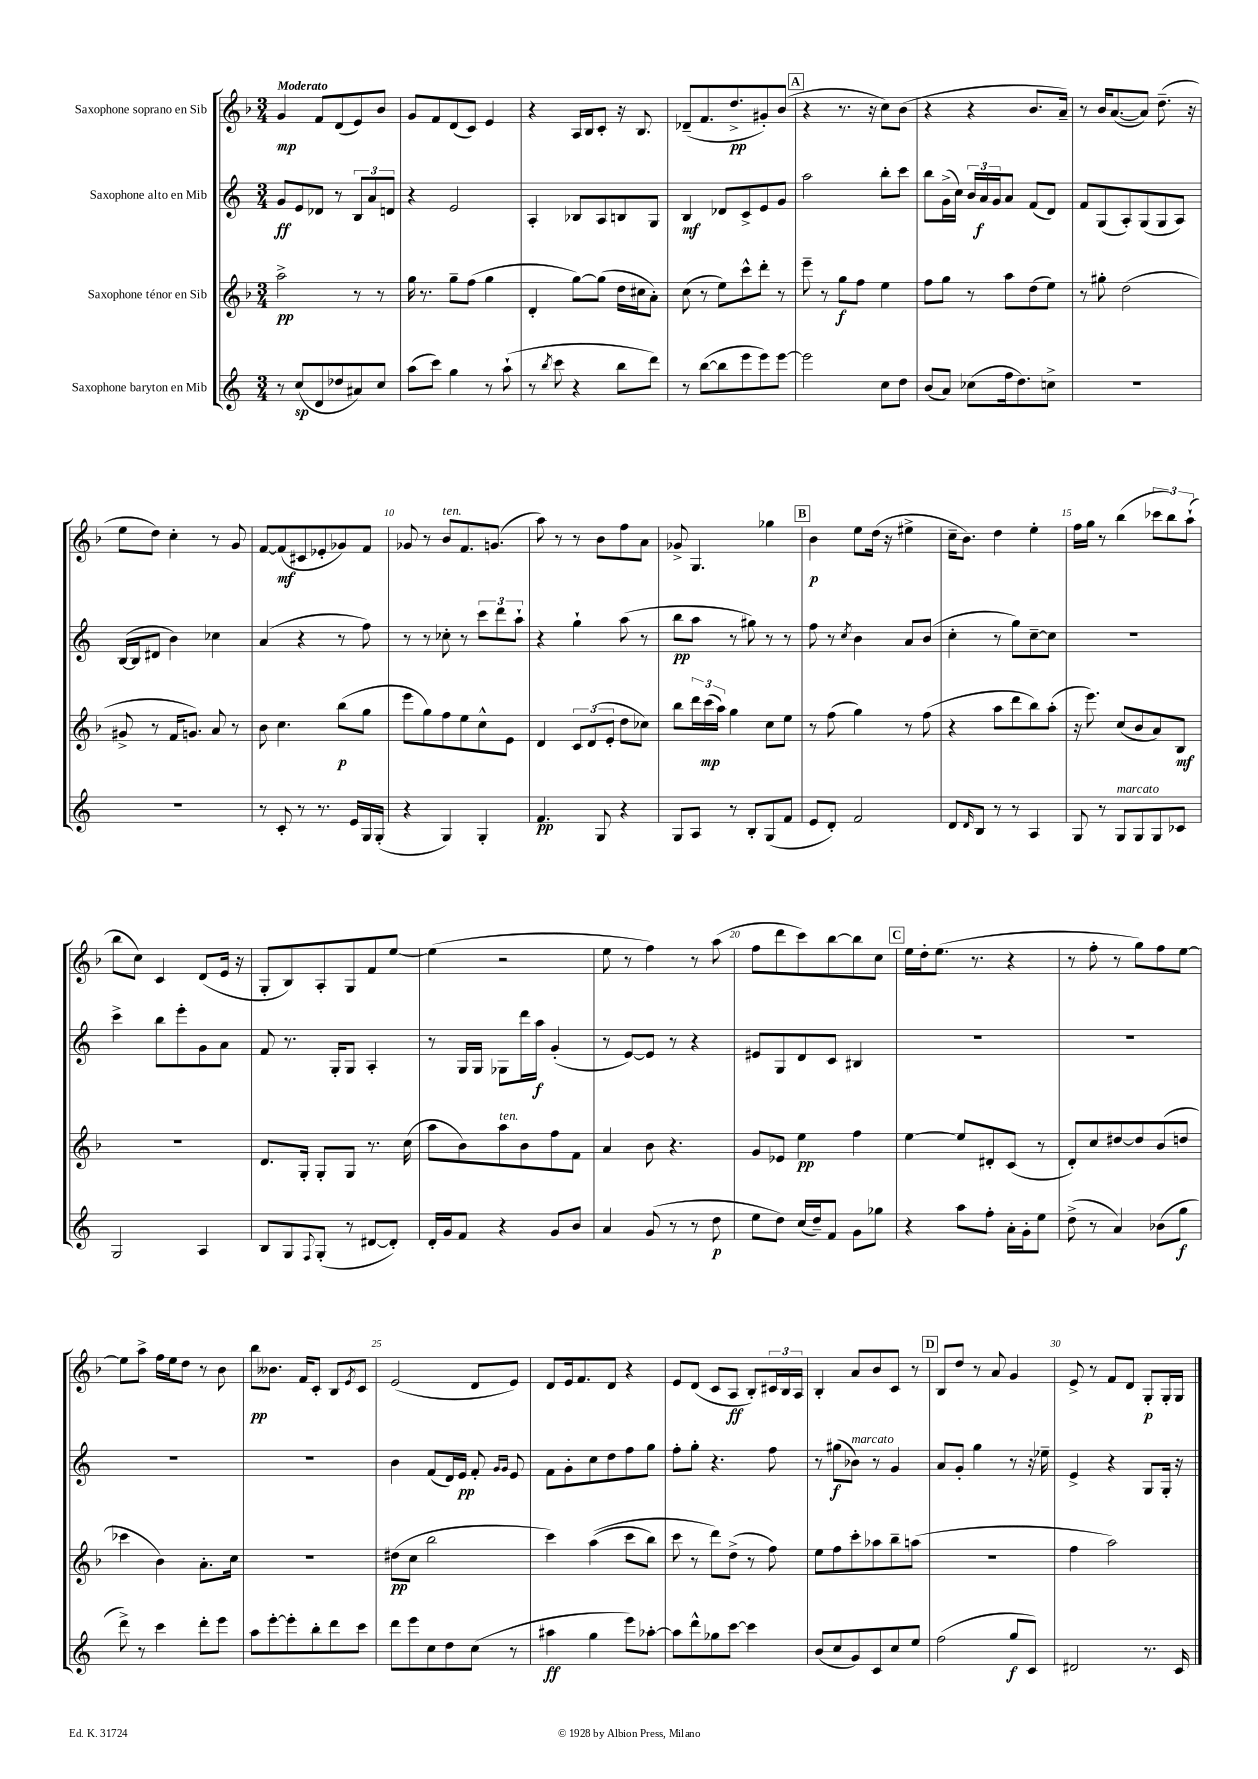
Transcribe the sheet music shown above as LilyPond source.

<<
\new StaffGroup <<
\new Staff = "s0" \with { instrumentName = "Saxophone soprano en Sib" } {
    \clef treble \key f \major \numericTimeSignature \time 3/4 \tempo "Moderato"
    g'4\mp f'8 d'8( e'8) bes'8 |
    g'8 f'8 d'8( c'8) e'4 |
    r4 a16 bes16 c'8-. r16 bes8. |
    des'8--( f'8. d''8.->\pp gis'8-.) bes'8( |
    \mark \markup { \box "A" } r4 r8. r16 c''8) bes'8( |
    r4 r4 bes'8. a'16--) |
    r8 bes'16 a'8.~( a'8) d''8.--( r16 |
    e''8 d''8) c''4-. r8 g'8 |
    f'8~ f'8\mf( cis'8 ees'8-. ges'8) f'8 |
    ges'8 r8 bes'8^\markup { \italic "ten." } f'8. g'8.( |
    a''8) r8 r8 bes'8 f''8 a'8 |
    ges'8-> g4. ges''4 |
    \mark \markup { \box "B" } bes'4\p e''8 d''16( r16 eis''4-> |
    c''16-- bes'8.) d''4 e''4-. |
    f''16 g''16 r8 bes''4( \tuplet 3/2 { ces'''8 bes''8) a''8-!( } |
    bes''8 c''8) c'4 d'8( e'16 r16 |
    g8-. bes8) a8-. g8 f'8 e''8~ |
    e''4( r2 |
    e''8 r8 f''4) r8 a''8( |
    f''8 d'''8 c'''8) bes''8~ bes''8 c''8 |
    \mark \markup { \box "C" } e''16 d''16-. e''8.( r8. r4 |
    r8 f''8-. r8 g''8) f''8 e''8~ |
    e''8 a''8-> f''16 e''16 d''8 r8 bes'8 |
    bes''8\pp beses'8. f'16 c'8-. bes8 \acciaccatura { e'8 } c'8 |
    e'2( d'8 e'8) |
    d'8 e'16 f'8. d'8 r4 |
    e'8 d'8( c'8 a8\ff bes8-.) \tuplet 3/2 { cis'16 bes16 a16 } |
    bes4-. a'8 bes'8 c'8 r8 |
    \mark \markup { \box "D" } bes8 d''8 r8 a'8 g'4 |
    e'8-> r8 f'8 d'8 g8-.\p g16-. g16 \bar "|." |
}
\new Staff = "s1" \with { instrumentName = "Saxophone alto en Mib" } {
    \clef treble \key c \major \numericTimeSignature \time 3/4
    g'8\ff e'8 des'8 r8 \tuplet 3/2 { b8 a'8 d'8 } |
    r4 e'2 |
    a4-. bes8 a8 b8 g8 |
    b4\mf des'8 c'8-> e'8 g'8 |
    \mark \markup { \box "A" } a''2 b''8-. c'''8 |
    b''8 g'16->( c''16) \tuplet 3/2 { b'16 a'16\f g'16 } a'8 f'8( d'8) |
    f'8 g8( a8-.) g8( g8 a8) |
    b16~( b16 dis'8 b'4) ces''4 |
    a'4( r4 r8 f''8) |
    r8 r8 ces''8-. r8 \tuplet 3/2 { c'''8 d'''8 a''8-! } |
    r4 g''4-! a''8( r8 |
    b''8\pp a''8 r8 gis''8) r8 r8 |
    \mark \markup { \box "B" } f''8 r8 \acciaccatura { c''8 } b'4 a'8 b'8( |
    c''4-. r8 g''8) c''8~-- c''8 |
    R2. |
    c'''4-> b''8 e'''8-. g'8 a'8 |
    f'8 r8. g16-. g8 a4-. |
    r8 g16 g16 ges8 d'''16 a''16\f g'4-.( |
    r8 e'8~) e'8 r8 r4 |
    eis'8 g8 d'8 c'8 bis4 |
    \mark \markup { \box "C" } R2. |
    R2. |
    R2. |
    R2. |
    b'4 f'8( d'16) e'16\pp f'8-. \grace { g'16 g'16 } e'8 |
    f'8 g'8-. c''8 d''8 f''8 g''8 |
    f''8-. g''8-. r4. f''8 |
    r8 gis''8\f( bes'8^\markup { \italic "marcato" }) r8 g'4 |
    \mark \markup { \box "D" } a'8 g'8-. g''4 r8 r16 ees''16-- |
    e'4-> r4 g8 g16-. r16 \bar "|." |
}
\new Staff = "s2" \with { instrumentName = "Saxophone ténor en Sib" } {
    \clef treble \key f \major \numericTimeSignature \time 3/4
    a''2->\pp r8 r8 |
    g''16 r8. g''8-- f''8( g''4 |
    d'4-. g''8~) g''8( d''16 cis''16 a'8-.) |
    c''8( r8 e''8) c'''8-^ d'''8-. r8 |
    \mark \markup { \box "A" } e'''8-- r8 g''8\f f''8 e''4 |
    f''8 g''8 r8 a''8 d''8( e''8) |
    r8 gis''8-. d''2( |
    gis'8-> r8 f'16 g'8.) a'8 r8 |
    bes'8 c''4. bes''8\p( g''8 |
    e'''8 g''8) f''8 e''8 c''8-^ e'8 |
    d'4 \tuplet 3/2 { c'8 d'8( e'8-. } d''8 ces''8) |
    bes''8 \tuplet 3/2 { d'''16 c'''16\mp( a''16) } g''4 c''8 e''8 |
    \mark \markup { \box "B" } r8 f''8( g''4) r8 f''8( |
    r4 a''8 d'''8 bes''8) a''8-.( |
    r16 e'''8.) c''8( bes'8 a'8) bes8\mf |
    R2. |
    d'8. g16-. g8-. g8 r8. c''16( |
    a''8 bes'8) a''8^\markup { \italic "ten." } bes'8 f''8 f'8 |
    a'4 bes'8 r4. |
    g'8 ees'8 e''4\pp f''4 |
    \mark \markup { \box "C" } e''4~ e''8 dis'8-. c'8( r8 |
    d'8-.) c''8 dis''8~ dis''8 bes'8( d''8 |
    ces'''4 bes'4) a'8.-. c''16 |
    R2. |
    dis''8\pp( c''8 bes''2 |
    c'''4) a''4(\( c'''8 bes''8) |
    c'''8 r8 d'''8\) d''8->( r8 f''8) |
    e''8 f''8 c'''8-. aes''8 bes''8-- a''8( |
    \mark \markup { \box "D" } R2. |
    f''4 a''2) \bar "|." |
}
\new Staff = "s3" \with { instrumentName = "Saxophone baryton en Mib" } {
    \clef treble \key c \major \numericTimeSignature \time 3/4
    r8 c''8\sp( d'8 des''8 ais'8) c''8 |
    a''8( c'''8) g''4 r8 a''8-!( |
    r8 \acciaccatura { b''8 } c'''8 r4 b''8 d'''8) |
    r8 b''8~( b''8 e'''8 e'''8) e'''8~ |
    \mark \markup { \box "A" } e'''2 c''8 d''8 |
    b'8( a'8) ces''8( f''16 d''8.) c''8-> |
    R2. |
    R2. |
    r8 c'8-. r8 r8. e'16 g16 g16-.( |
    r4 g4) g4-. |
    f'4.\pp g8 r4 |
    g8 a8 r8 b8-. g8( f'8 |
    \mark \markup { \box "B" } e'8 d'8-.) f'2 |
    d'8 \grace { d'16 } b8 r8 r8 a4 |
    g8 r8 g8^\markup { \italic "marcato" } g8 g8 ces'8 |
    g2 a4 |
    b8 g8 \appoggiatura { f8 } g8-.( r8 dis'8~ dis'8-.) |
    d'16-. g'16 f'8 r4 g'8 b'8 |
    a'4 g'8( r8 r8 d''8\p |
    e''8 d''8) c''16( d''16--) f'8 g'8 ges''8 |
    \mark \markup { \box "C" } r4 a''8 f''8-. a'16-. g'16-. e''8 |
    d''8->( r8 a'4) bes'8( g''8\f |
    d'''8->) r8 c'''4 d'''8-. e'''8 |
    a''8 e'''8~-. e'''8-. b''8-. d'''8 c'''8 |
    d'''8 e'''8 c''8 d''8 c''8( r8 |
    ais''4\ff g''4 e'''8) aes''8~-. |
    aes''8 d'''8-^ ges''8 c'''8~ c'''4 |
    b'8( c''8 g'8) c'8 c''8 e''8 |
    \mark \markup { \box "D" } f''2( g''8\f c'8) |
    dis'2 r8. c'16 \bar "|." |
}
>>
>>
\layout { \context { \Score \override BarNumber.break-visibility = ##(#f #t #t) barNumberVisibility = #(every-nth-bar-number-visible 5) } }
